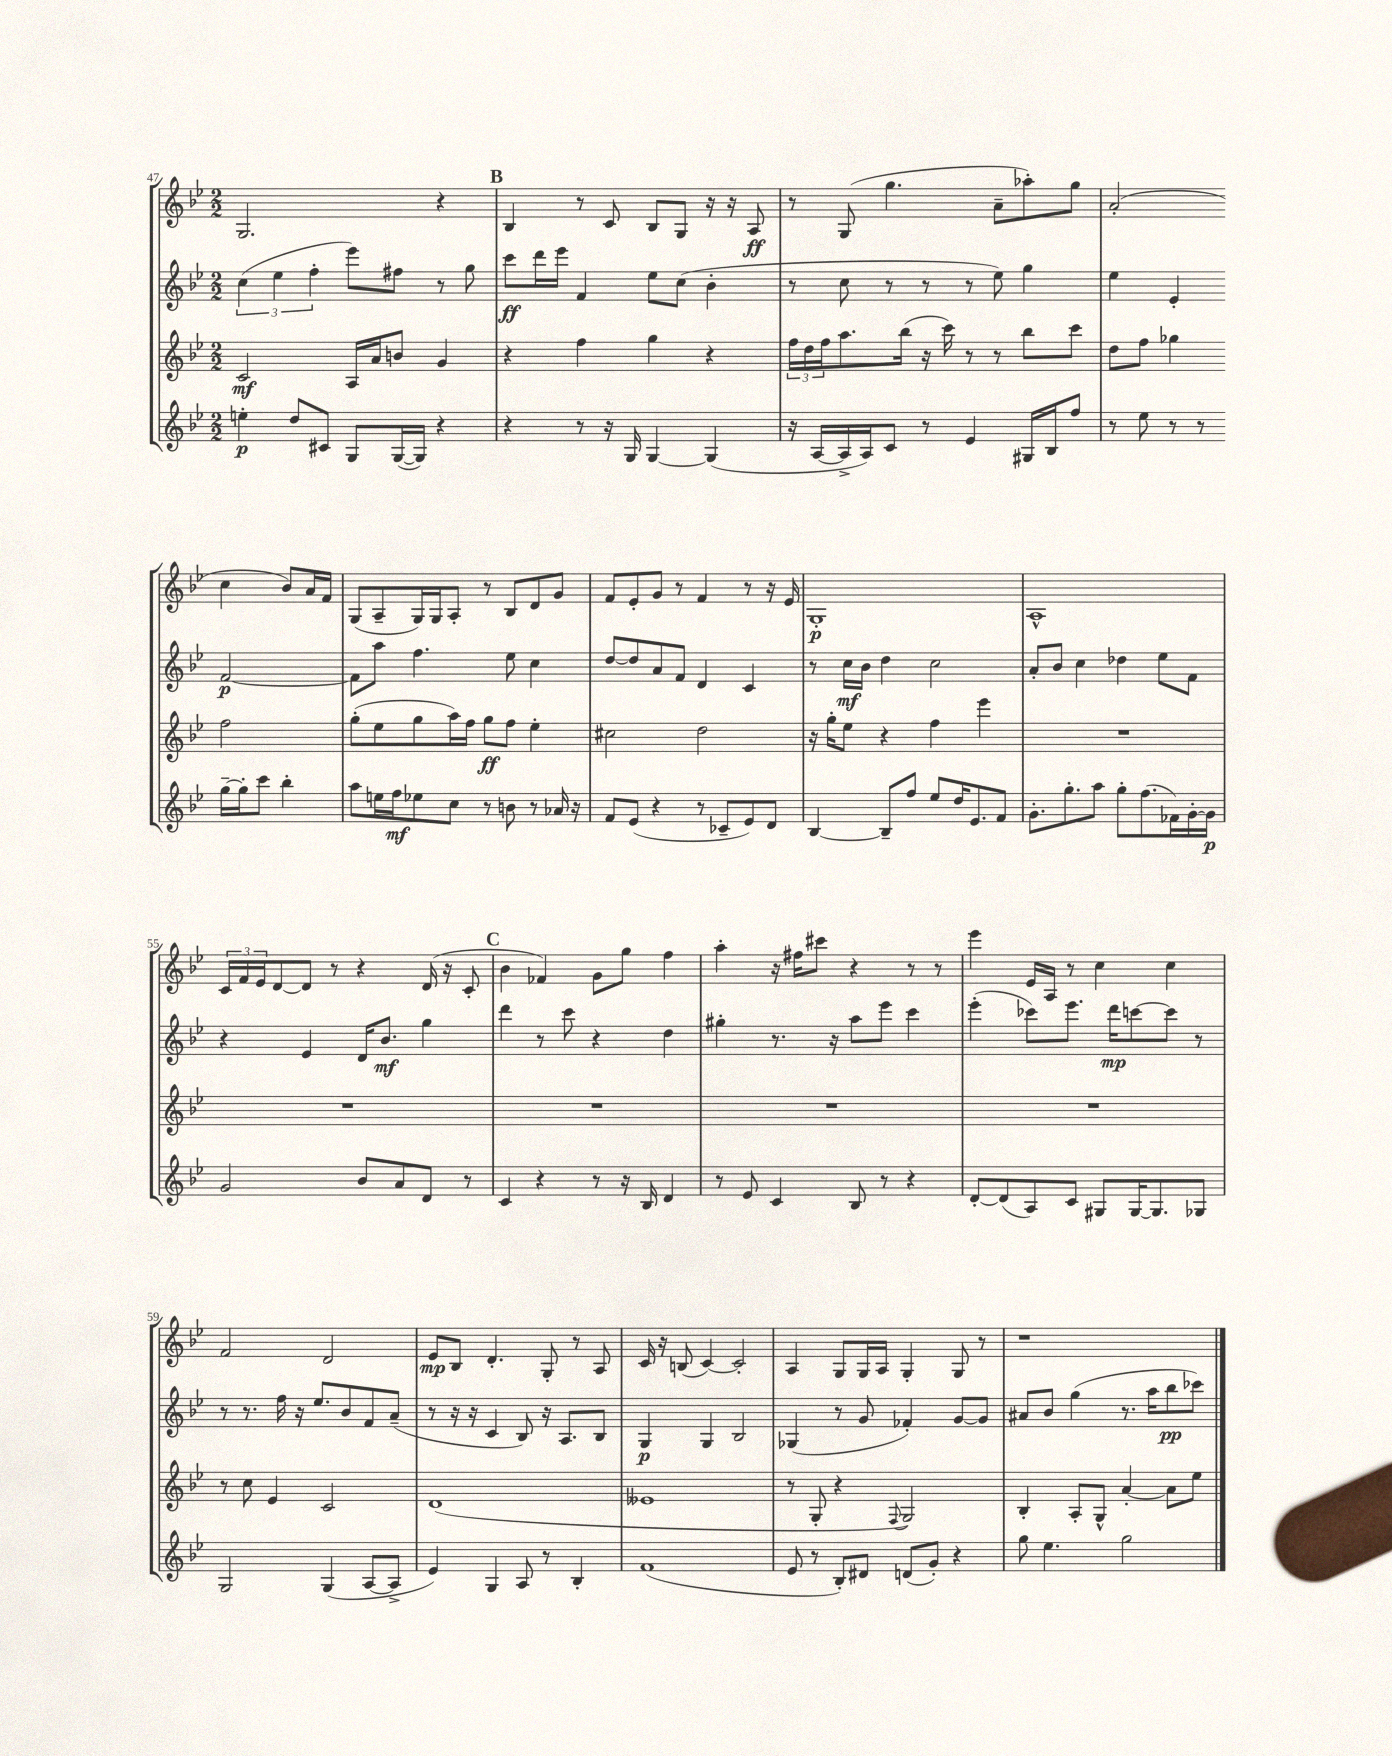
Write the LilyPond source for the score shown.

<<
\new StaffGroup <<
\new Staff = "s0" {
    \clef treble \key bes \major \numericTimeSignature \time 2/2
    g2. r4 |
    \mark \markup { \bold "B" } bes4 r8 c'8 bes8 g8 r16 r16 a8\ff |
    r8 g8( g''4. a'8-- aes''8-.) g''8 |
    a'2-.( c''4 bes'8) a'16 f'16 |
    g8( a8-- g16) g16 a8-. r8 bes8 d'8 g'8 |
    f'8 ees'8-. g'8 r8 f'4 r8 r16 ees'16 |
    g1-.\p |
    a1-^ |
    \tuplet 3/2 { c'16 f'16 ees'16 } d'8~ d'8 r8 r4 d'16( r16 c'8-. |
    \mark \markup { \bold "C" } bes'4 fes'4) g'8 g''8 f''4 |
    a''4-. r16 fis''16 cis'''8 r4 r8 r8 |
    ees'''4 ees'16 a16 r8 c''4 c''4 |
    f'2 d'2 |
    ees'8\mp bes8 d'4.-. g8-. r8 a8 |
    c'16 r16 b8( c'4~) c'2-. |
    a4 g8 g16 a16 g4-. g8 r8 |
    r1 \bar "|." |
}
\new Staff = "s1" {
    \clef treble \key bes \major \numericTimeSignature \time 2/2
    \tuplet 3/2 { c''4( ees''4 f''4-. } ees'''8) fis''8 r8 g''8 |
    \mark \markup { \bold "B" } c'''8\ff d'''16 ees'''16 f'4 ees''8 c''8( bes'4-. |
    r8 c''8 r8 r8 r8 ees''8) g''4 |
    ees''4 ees'4-. f'2~\p |
    f'8 a''8 f''4. ees''8 c''4 |
    d''8~ d''8 a'8 f'8 d'4 c'4 |
    r8 c''16\mf bes'16 d''4 c''2 |
    a'8-. bes'8 c''4 des''4 ees''8 f'8 |
    r4 ees'4 d'16 bes'8.\mf g''4 |
    \mark \markup { \bold "C" } d'''4 r8 c'''8 r4 d''4 |
    gis''4-. r8. r16 a''8 ees'''8 c'''4 |
    ees'''4-.( ces'''8) ees'''8. d'''16\mp c'''8~ c'''8 r8 |
    r8 r8. f''16 r16 ees''8. bes'8 f'8 a'8--( |
    r8 r16 r16 c'4 bes8) r16 a8. bes8 |
    g4\p g4 bes2 |
    ges4( r8 g'8 fes'4-.) g'8~ g'8 |
    ais'8 bes'8 g''4( r8. a''16 bes''8\pp ces'''8) \bar "|." |
}
\new Staff = "s2" {
    \clef treble \key bes \major \numericTimeSignature \time 2/2
    c'2\mf a16 a'16 b'8 g'4 |
    \mark \markup { \bold "B" } r4 f''4 g''4 r4 |
    \tuplet 3/2 { f''16 d''16 f''16 } a''8. bes''16( r16 c'''16) r8 r8 bes''8 c'''8 |
    d''8 f''8 ges''4 f''2 |
    g''8-.( ees''8 g''8 a''16) f''16 g''8\ff f''8 ees''4-. |
    cis''2 d''2 |
    r16 g''16-. ees''8 r4 f''4 ees'''4 |
    R1 |
    R1 |
    \mark \markup { \bold "C" } R1 |
    R1 |
    R1 |
    r8 c''8 ees'4 c'2 |
    d'1( |
    eeses'1 |
    r8 g8-. r4 \appoggiatura { f8 } g2) |
    bes4-. a8-. g8-^ a'4~-. a'8 ees''8 \bar "|." |
}
\new Staff = "s3" {
    \clef treble \key bes \major \numericTimeSignature \time 2/2
    e''4-.\p d''8 cis'8 g8 g16~( g16) r4 |
    \mark \markup { \bold "B" } r4 r8 r16 g16 g4~ g4( |
    r16 a16~ a16-> a16) c'8 r8 ees'4 gis16 bes16 f''8 |
    r8 ees''8 r8 r8 g''16~-- g''16-. c'''8 bes''4-. |
    a''8 e''16 f''16\mf ees''8 c''8 r8 b'8 r8 aes'16 r16 |
    f'8 ees'8( r4 r8 ces'8-- ees'8) d'8 |
    bes4~ bes8-- f''8 ees''8 d''16 ees'8. f'8 |
    g'8.-. g''8.-. a''8 g''8-. f''8.( fes'16) g'16~-. g'16\p |
    g'2 bes'8 a'8 d'8 r8 |
    \mark \markup { \bold "C" } c'4 r4 r8 r16 bes16 d'4 |
    r8 ees'8 c'4 bes8 r8 r4 |
    d'8~-. d'8( a8) c'8 gis8 gis16~ gis8. ges8 |
    g2 g4( a8~ a8-> |
    ees'4) g4 a8 r8 bes4-. |
    f'1( |
    ees'8 r8 bes8-.) dis'8 d'8( g'8-.) r4 |
    g''8 ees''4. g''2 \bar "|." |
}
>>
>>
\layout { \context { \Score currentBarNumber = #47 } }
